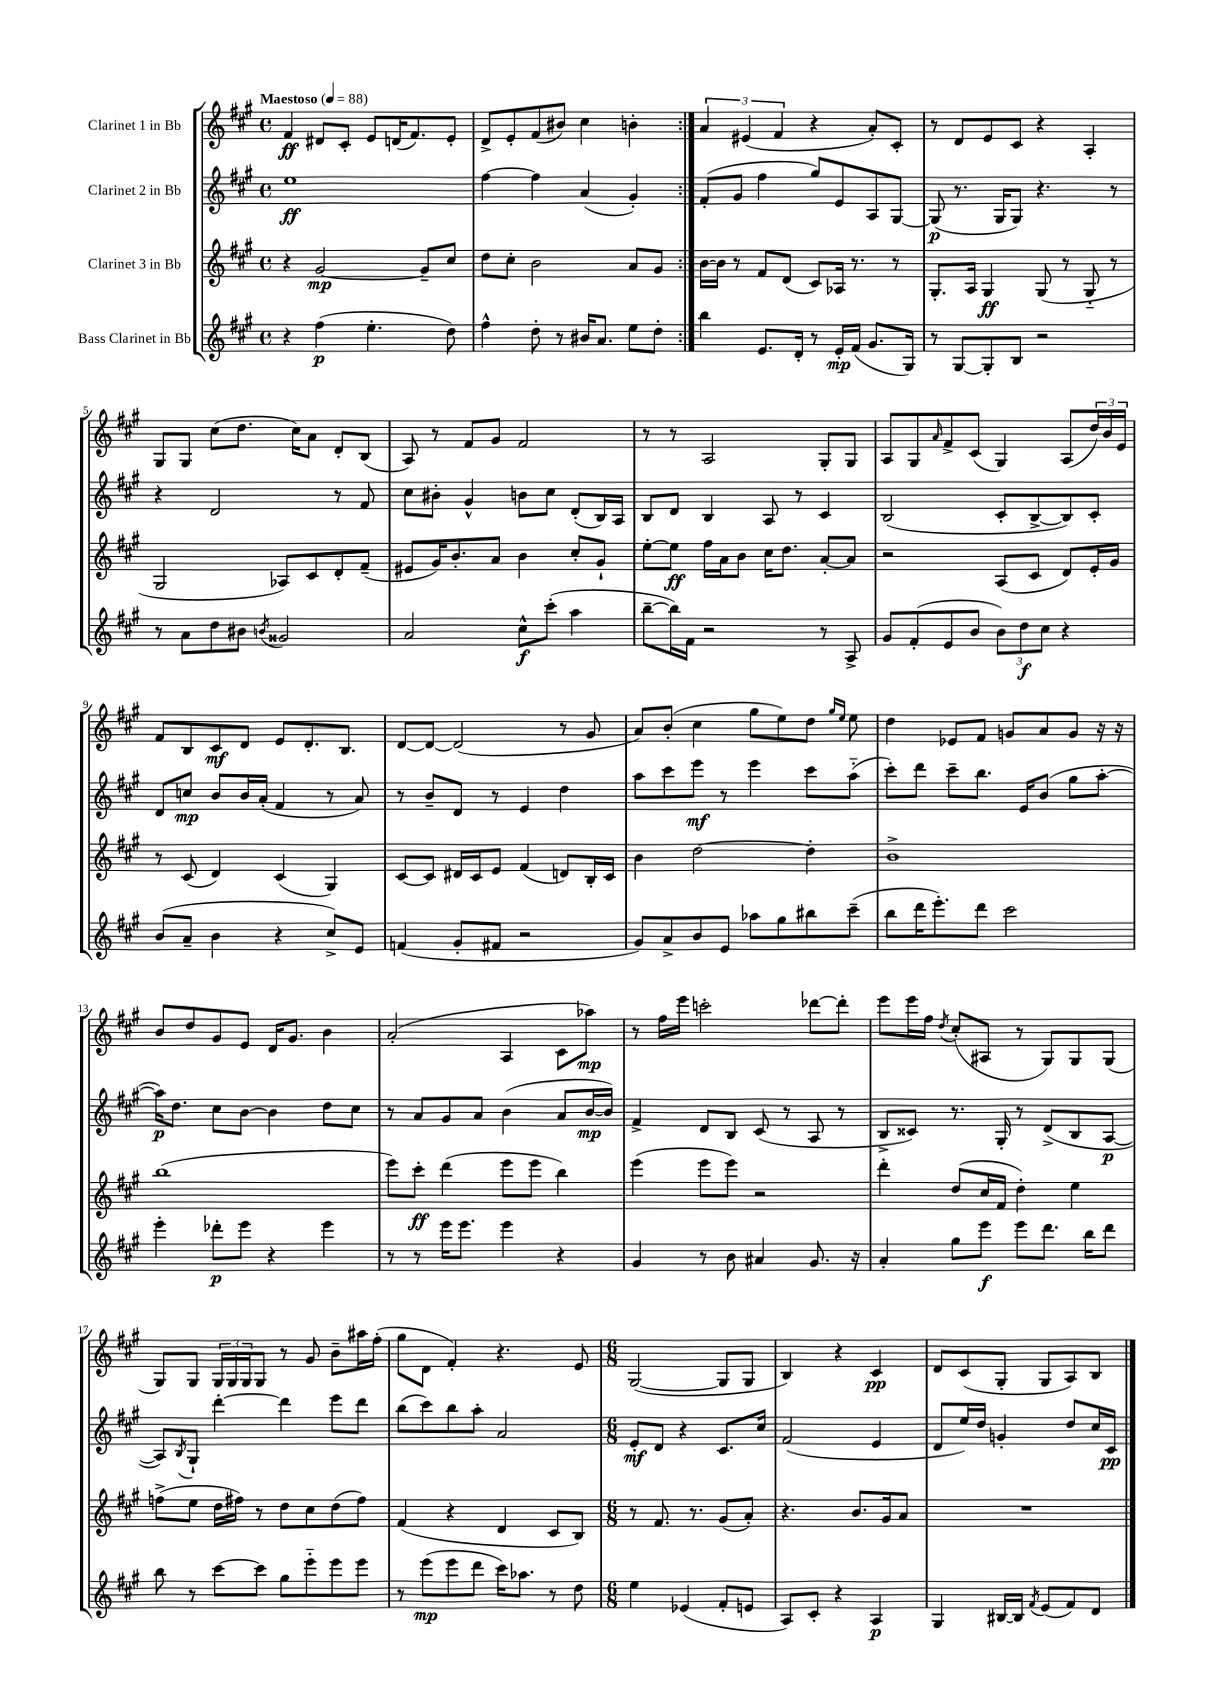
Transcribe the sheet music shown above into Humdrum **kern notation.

**kern	**dynam	**kern	**dynam	**kern	**dynam	**kern	**dynam
*part4	*part4	*part3	*part3	*part2	*part2	*part1	*part1
*staff4	*staff4	*staff3	*staff3	*staff2	*staff2	*staff1	*staff1
*I"Bass Clarinet in Bb	*	*I"Clarinet 3 in Bb	*	*I"Clarinet 2 in Bb	*	*I"Clarinet 1 in Bb	*
*clefG2	*	*clefG2	*	*clefG2	*	*clefG2	*
*k[f#c#g#]	*	*k[f#c#g#]	*	*k[f#c#g#]	*	*k[f#c#g#]	*
*M4/4	*	*M4/4	*	*M4/4	*	*M4/4	*
*met(c)	*	*met(c)	*	*met(c)	*	*met(c)	*
*MM88	*	*MM88	*	*MM88	*	*MM88	*
=1	=1	=1	=1	=1	=1	=1	=1
!	!	!	!	!	!	!LO:TX:a:B:t=Maestoso	!
4r	.	4r	.	1ee	ff	4f#/	ff
(4ff#\	p	[2g#/	mp	.	.	8d#X/L	.
.	.	.	.	.	.	8c#'/J	.
4.ee'\	.	.	.	.	.	8e/L	.
.	.	.	.	.	.	(16dn/K	.
.	.	.	.	.	.	8.f#/)	.
.	.	8g#~/L]	.	.	.	.	.
8dd\)	.	8cc#/J	.	.	.	8e'/J	.
=2	=2	=2	=2	=2	=2	=2	=2
4ff#^^\	.	8dd\L	.	[4ff#\	.	8d^/L	.
.	.	8cc#'\J	.	.	.	8e'/	.
8dd'\	.	2b\	.	4ff#\]	.	(8f#/	.
8r	.	.	.	.	.	8b#X/J)	.
16b#X/KL	.	.	.	(4a/	.	4cc#\	.
8.a/J	.	.	.	.	.	.	.
8ee\L	.	8a/L	.	4g#'/)	.	4bn'\	.
8dd'\J	.	8g#/J	.	.	.	.	.
=3:|!	=3:|!	=3:|!	=3:|!	=3:|!	=3:|!	=3:|!	=3:|!
4bb\	.	[16b\LL	.	(8f#'/L	.	6a/	.
.	.	16b\JJ]	.	.	.	.	.
.	.	8r	.	8g#/J	.	.	.
.	.	.	.	.	.	(6e#X/	.
8.e/L	.	8f#/L	.	4ff#\	.	.	.
.	.	.	.	.	.	6f#/	.
.	.	(8d/J	.	.	.	.	.
16d'/Jk	.	.	.	.	.	.	.
8r	.	8c#/L)	.	8gg#/L)	.	4r	.
16e'/LL	mp	16A-X/Jk	.	8e/	.	.	.
(16f#/JJ	.	8.r	.	.	.	.	.
8.g#/L	.	.	.	8A/	.	8a'/L)	.
.	.	8r	.	[8G#/J	.	8c#'/J	.
16G#/Jk)	.	.	.	.	.	.	.
=4	=4	=4	=4	=4	=4	=4	=4
8r	.	8.G#'/L	.	(8G#/]	p	8r	.
[8G#/L	.	.	.	8.r	.	8d/L	.
.	.	16A/Jk	.	.	.	.	.
8G#'/]	.	4G#/	ff	.	.	8e/	.
.	.	.	.	16G#/KL	.	.	.
8B/J	.	.	.	8G#/J)	.	8c#/J	.
2r	.	(8G#/	.	4.r	.	4r	.
.	.	8r	.	.	.	.	.
.	.	8G#/	.	.	.	4A'/	.
.	.	8r	.	8r	.	.	.
!!LO:LB:g=z
=5	=5	=5	=5	=5	=5	=5	=5
8r	.	2G#/	.	4r	.	8G#/L	.
8a\L	.	.	.	.	.	8G#/J	.
8dd\	.	.	.	2d/	.	(8cc#\L	.
8b#X\J	.	.	.	.	.	8.dd\J	.
8qbn/	.	.	.	.	.	.	.
2g##X/	.	8A-X/L)	.	.	.	.	.
.	.	.	.	.	.	16cc#\KL)	.
.	.	8c#/	.	.	.	8a\J	.
.	.	8d'/	.	8r	.	8d'/L	.
.	.	(8f#~/J	.	8f#/	.	(8B/J	.
=6	=6	=6	=6	=6	=6	=6	=6
2a/	.	8e#X/L	.	8cc#\L	.	8A/)	.
.	.	16g#/K)	.	8b#X'\J	.	8r	.
.	.	8.b'/	.	.	.	.	.
.	.	.	.	4g#^^/	.	8f#/L	.
.	.	8a/J	.	.	.	8g#/J	.
8cc#^^\L	f	4b\	.	8bn\L	.	2f#/	.
(8ccc#'\J	.	.	.	8cc#\J	.	.	.
4aa\	.	8cc#'/L	.	(8d'/L	.	.	.
.	.	8g#`/J	.	16B/L)	.	.	.
.	.	.	.	16A/JJ	.	.	.
=7	=7	=7	=7	=7	=7	=7	=7
[8bb~\L	.	[8ee'\L	.	8B/L	.	8r	.
16bb\L])	.	8ee\J]	ff	8d/J	.	8r	.
16f#\JJ	.	.	.	.	.	.	.
2r	.	16ff#\LL	.	4B/	.	2A/	.
.	.	16a\J	.	.	.	.	.
.	.	8b\J	.	.	.	.	.
.	.	16cc#\KL	.	8A/	.	.	.
.	.	8.dd\J	.	.	.	.	.
.	.	.	.	8r	.	.	.
8r	.	[8a'/L	.	4c#/	.	8G#'/L	.
8A^/	.	8a/J]	.	.	.	8G#/J	.
=8	=8	=8	=8	=8	=8	=8	=8
8g#/L	.	2r	.	(2B/	.	8A/L	.
(8f#'/	.	.	.	.	.	8G#/	.
.	.	.	.	.	.	16qqa/	.
8e/	.	.	.	.	.	8f#^/	.
8b/J	.	.	.	.	.	(8c#/J	.
12b\L)	.	(8A/L	.	8c#'/L	.	4G#/)	.
12dd\	f	.	.	.	.	.	.
.	.	8c#/J	.	[8B^/	.	.	.
12cc#\J	.	.	.	.	.	.	.
4r	.	8d/L)	.	8B/])	.	(8A/L	.
.	.	16e'/L	.	8c#'/J	.	24dd/L)	.
.	.	.	.	.	.	24b/	.
.	.	16g#/JJ	.	.	.	.	.
.	.	.	.	.	.	24e/JJ	.
!!LO:LB:g=z
=9	=9	=9	=9	=9	=9	=9	=9
(8b/L	.	8r	.	8d/L	.	8f#/L	.
8a~/J	.	(8c#/	.	8ccn/J	mp	8B/	.
4b\	.	4d/)	.	8b/L	.	8c#/	mf
.	.	.	.	16b/L	.	8d/J	.
.	.	.	.	(16a'/JJ	.	.	.
4r	.	(4c#/	.	4f#/	.	8e/L	.
.	.	.	.	.	.	8.d'/	.
8cc#^/L)	.	4G#/)	.	8r	.	.	.
.	.	.	.	.	.	8.B/J	.
8e/J	.	.	.	8a/)	.	.	.
=10	=10	=10	=10	=10	=10	=10	=10
(4fn/	.	[8c#/L	.	8r	.	[8d/L	.
.	.	8c#/J]	.	8b~/L	.	8d/J_	.
8g#'/L	.	16d#X/LL	.	8d/J	.	(2d/]	.
.	.	16c#/J	.	.	.	.	.
8f#X/J	.	8e/J	.	8r	.	.	.
2r	.	(4f#/	.	4e/	.	.	.
.	.	8dn/L)	.	4dd\	.	8r	.
.	.	16B'/L	.	.	.	8g#/	.
.	.	16c#/JJ	.	.	.	.	.
=11	=11	=11	=11	=11	=11	=11	=11
8g#/L)	.	4b\	.	8aa\L	.	8a/L)	.
8a^/	.	.	.	8ccc#\	.	(8b'/J	.
8b/	.	[2dd\	.	8eee\J	mf	4cc#\	.
8e/J	.	.	.	8r	.	.	.
8aa-X\L	.	.	.	4eee\	.	8gg#\L	.
8gg#\	.	.	.	.	.	8ee\)	.
8bb#X\	.	4dd'\]	.	8ccc#\L	.	8dd\J	.
.	.	.	.	.	.	16qqgg#/LL	.
.	.	.	.	.	.	16qqee/JJ	.
(8ccc#~\J	.	.	.	(8aa\J	.	8ee\	.
=12	=12	=12	=12	=12	=12	=12	=12
8bb\L	.	1b^	.	8ccc#'\L)	.	4dd\	.
16ddd\K	.	.	.	8ddd\J	.	.	.
8.eee'\)	.	.	.	.	.	.	.
.	.	.	.	8ccc#~\L	.	8e-X/L	.
8ddd\J	.	.	.	8.bb\J	.	8f#/J	.
2ccc#\	.	.	.	.	.	8gn/L	.
.	.	.	.	16e/KL	.	.	.
.	.	.	.	(8b/J	.	8a/	.
.	.	.	.	8gg#\L	.	8g/J	.
.	.	.	.	[8aa'\J	.	16r	.
.	.	.	.	.	.	16r	.
!!LO:LB:g=z
=13	=13	=13	=13	=13	=13	=13	=13
4eee'\	.	(1bb	.	16aa\KL])	p	8b/L	.
.	.	.	.	8.dd\J	.	.	.
.	.	.	.	.	.	8dd/	.
8ddd-X'\L	p	.	.	8cc#\L	.	8g#/	.
8eee\J	.	.	.	[8b\J	.	8e/J	.
4r	.	.	.	4b\]	.	16d/KL	.
.	.	.	.	.	.	8.g#/J	.
4eee\	.	.	.	8dd\L	.	4b\	.
.	.	.	.	8cc#\J	.	.	.
=14	=14	=14	=14	=14	=14	=14	=14
8r	.	8eee\L)	.	8r	.	(2a'/	.
8r	.	8ccc#'\J	ff	8a/L	.	.	.
16eee\KL	.	(4ddd\	.	8g#/	.	.	.
8.eee\J	.	.	.	.	.	.	.
.	.	.	.	8a/J	.	.	.
4eee\	.	8eee\L	.	(4b\	.	4A/	.
.	.	8eee\J	.	.	.	.	.
4r	.	4bb\)	.	8a/L	.	8c#\L	.
.	.	.	.	[16b/L	mp	8aa-X\J)	mp
.	.	.	.	16b/JJ])	.	.	.
=15	=15	=15	=15	=15	=15	=15	=15
4g#/	.	(4eee\	.	4f#^/	.	8r	.
.	.	.	.	.	.	16ff#\LL	.
.	.	.	.	.	.	16eee\JJ	.
8r	.	8eee\L	.	8d/L	.	2cccn'\	.
8b\	.	8eee\J)	.	8B/J	.	.	.
4a#X/	.	2r	.	(8c#/	.	.	.
.	.	.	.	8r	.	.	.
8.g#/	.	.	.	8A/	.	[8ddd-X\L	.
.	.	.	.	8r	.	8ddd-'\J]	.
16r	.	.	.	.	.	.	.
=16	=16	=16	=16	=16	=16	=16	=16
4a'/	.	4ddd'\	.	8B^/L	.	8eee\L	.
.	.	.	.	8c##X/J)	.	16eee\L	.
.	.	.	.	.	.	16ff#\JJ	.
.	.	.	.	.	.	8qdd/	.
8gg#\L	.	(8dd/L	.	8.r	.	(8cc#'/L	.
8eee\J	f	16cc#/L	.	.	.	8A#X/J	.
.	.	16f#/JJ	.	16G#'/	.	.	.
8eee\L	.	4dd'\)	.	8r	.	8r	.
8.ddd\J	.	.	.	(8d^/L	.	8G#/L)	.
.	.	4ee\	.	8B/	.	8G#/	.
16bb\KL	.	.	.	.	.	.	.
8ddd\J	.	.	.	[8A/J	p	(8G#/J	.
!!LO:LB:g=z
=17	=17	=17	=17	=17	=17	=17	=17
8bb\	.	(8ffn^\L	.	8A/L])	.	8G#/L)	.
.	.	.	.	8qB/	.	.	.
8r	.	8ee\J	.	8G#`/J	.	8G#/J	.
[8ccc#\L	.	16dd\LL	.	[4ddd'\	.	24G#/LL	.
.	.	.	.	.	.	24G#/	.
.	.	16ff#X\JJ)	.	.	.	.	.
.	.	.	.	.	.	24G#/J	.
8ccc#\J]	.	8r	.	.	.	8G#/J	.
8gg#\L	.	8dd\L	.	4ddd\]	.	8r	.
8eee\	.	8cc#\	.	.	.	8g#/	.
8eee\	.	(8dd\	.	8eee\L	.	8b~\L	.
8eee\J	.	8ff#\J)	.	8ddd\J	.	16aa#X\L	.
.	.	.	.	.	.	(16ff#'\JJ	.
=18	=18	=18	=18	=18	=18	=18	=18
8r	.	(4f#/	.	(8bb\L	.	8gg#\L	.
(8eee\L	mp	.	.	8ccc#\)	.	8d\J	.
8eee\	.	4r	.	8bb\	.	4f#'/)	.
8ddd\J	.	.	.	8aa'\J	.	.	.
16ccc#\KL)	.	4d/	.	2a/	.	4.r	.
8.aa-X\J	.	.	.	.	.	.	.
8r	.	8c#/L	.	.	.	.	.
8dd\	.	8B/J)	.	.	.	8e/	.
=19	=19	=19	=19	=19	=19	=19	=19
*M6/8	*	*M6/8	*	*M6/8	*	*M6/8	*
4ee\	.	8r	.	8e'/L	mf	([2G#/	.
.	.	8.f#/	.	8d/J	.	.	.
(4e-X/	.	.	.	4r	.	.	.
.	.	8.r	.	.	.	.	.
8f#'/L	.	(8g#/L	.	8.c#/L	.	8G#/L]	.
8en/J	.	8a'/J)	.	.	.	8G#/J	.
.	.	.	.	16cc#/Jk	.	.	.
=20	=20	=20	=20	=20	=20	=20	=20
8A/L)	.	4.r	.	(2f#/	.	4B/)	.
8c#'/J	.	.	.	.	.	.	.
4r	.	.	.	.	.	4r	.
.	.	8.b/L	.	.	.	.	.
4A/	p	.	.	4e/	.	4c#/	pp
.	.	16g#/k	.	.	.	.	.
.	.	8a/J	.	.	.	.	.
=21	=21	=21	=21	=21	=21	=21	=21
4G#/	.	2.r	.	8d/L	.	8d/L	.
.	.	.	.	16ee/L)	.	(8c#/	.
.	.	.	.	16dd/JJ	.	.	.
[16B#X/LL	.	.	.	4gn'/	.	8G#'/J	.
16B#/JJ]	.	.	.	.	.	.	.
8qf#/	.	.	.	.	.	.	.
(8e/L	.	.	.	.	.	8G#/L	.
8f#/)	.	.	.	8dd/L	.	8A/)	.
8d/J	.	.	.	16cc#/L	.	8B/J	.
.	.	.	.	16c#/JJ	pp	.	.
==	==	==	==	==	==	==	==
*-	*-	*-	*-	*-	*-	*-	*-
